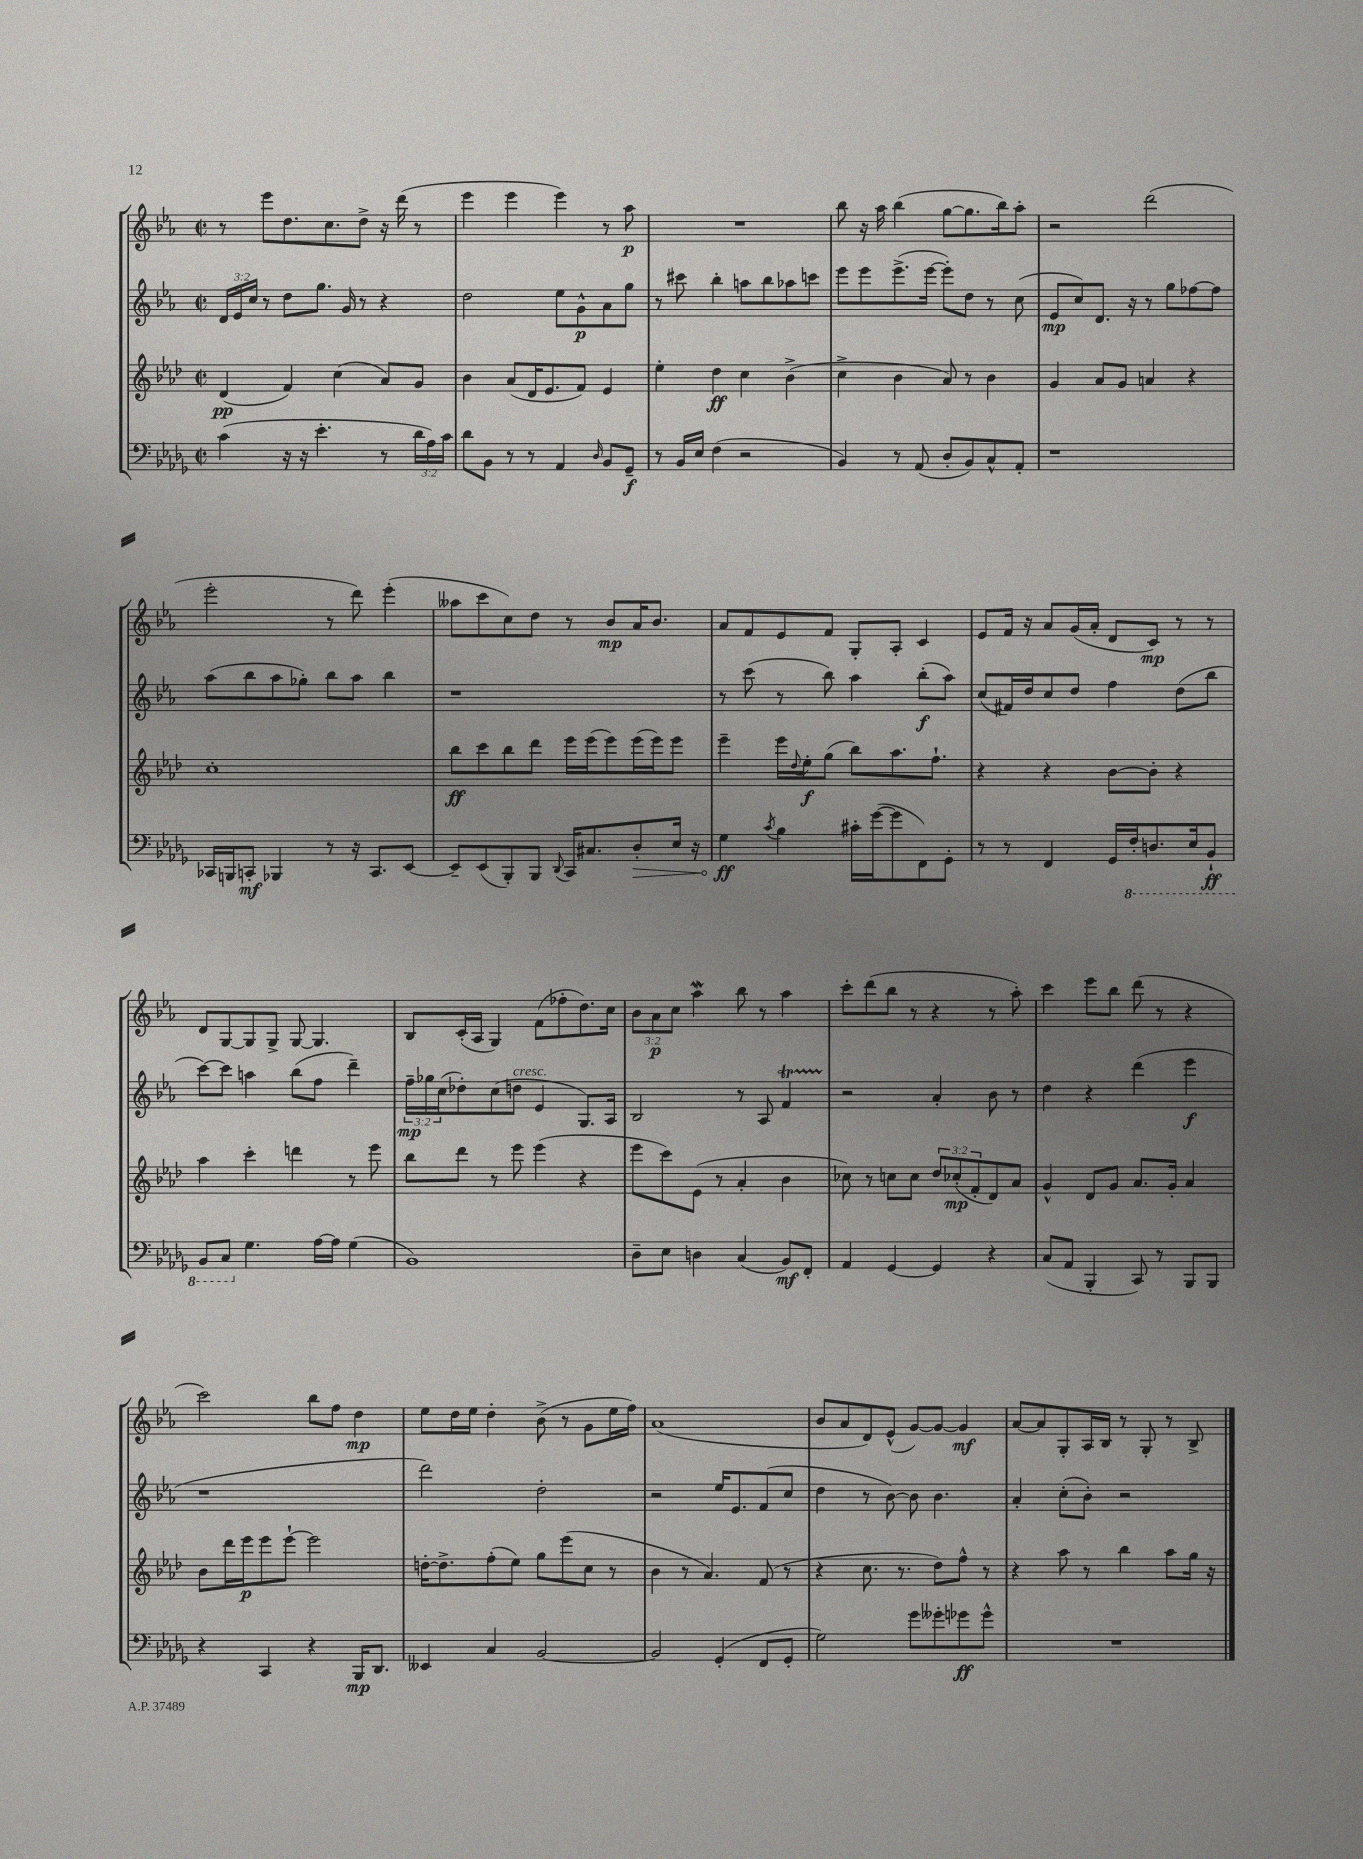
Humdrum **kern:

**kern	**kern	**kern	**kern
*staff4	*staff3	*staff2	*staff1
*clefF4	*clefG2	*clefG2	*clefG2
*k[b-e-a-d-g-]	*k[b-e-a-d-]	*k[b-e-a-]	*k[b-e-a-]
*M2/2	*M2/2	*M2/2	*M2/2
*met(c|)	*met(c|)	*met(c|)	*met(c|)
(4c	(4d-	24d	8r
.	.	24e-	.
.	.	24cc	.
.	.	8r	8eee-
16r	4f)	8dd	8.dd
16r	.	.	.
4.e-'	.	8.gg	.
.	.	.	8.cc
.	(4cc	.	.
.	.	16g	.
.	.	8r	8dd^
8r	8a-)	4r	16r
.	.	.	(16ddd
24d-	8g	.	8r
24A-)	.	.	.
24c	.	.	.
=	=	=	=
8d-	4b-	2dd	4eee-
8BB-	.	.	.
8r	(8a-	.	4eee-
8r	16d-	.	.
.	8.e-	.	.
4AA-	.	8ee-	4eee-)
.	8f)	8g^^	.
16qqD-	.	.	.
8BB-	4e-	8a-	8r
8GG-~	.	8gg	8aa-
=	=	=	=
8r	4ee-'	8r	1r
16BB-	.	8ccc#	.
16E-	.	.	.
(4F	4dd-	4bb-'	.
2r	4cc	8aa	.
.	.	8bb-	.
.	(4b-^	8aa-	.
.	.	8ccc	.
=	=	=	=
4BB-)	4cc^	8eee-	8bb-
.	.	8eee-	16r
.	.	.	16aa-
8r	4b-	(8.eee-^	(4bb-
(8AA-	.	.	.
.	.	[16eee-	.
8D-'	8a-)	8eee-'])	[8gg
8BB-)	8r	8dd	8.gg]
8C^^	4b-	8r	.
.	.	.	16bb-)
8AA-'	.	(8cc	8aa-'
=	=	=	=
1r	4g	8e-	2r
.	.	8cc)	.
.	8a-	8.d	.
.	8g	.	.
.	.	16r	.
.	4a	8r	(2ddd
.	.	8gg	.
.	4r	[8ff-	.
.	.	8ff-]	.
=	=	=	=
16CC-	1cc'	(8aa-	2eee-'
16BBB	.	.	.
8CC'	.	8bb-	.
4BBB-	.	8aa-	.
.	.	8gg-')	.
8r	.	8bb-	8r
16r	.	8aa-	8ddd)
8.CC	.	.	.
.	.	4bb-	(4eee-'
[8EE-	.	.	.
=	=	=	=
8EE-~]	8bb-	1r	8aa--
(8EE-	8ccc	.	8ccc
8BBB-')	8bb-	.	8cc)
8BBB-	8ddd-	.	8dd
8qqDD-	.	.	.
16CC	16eee-	.	8r
8.C#	(16eee-	.	.
.	8eee-)	.	8b-
8D-'	(16eee-	.	16a-
.	16eee-)	.	8.b-
16E-	8eee-	.	.
16r	.	.	.
=	=	=	=
4G-	4eee-~	8r	8a-
.	.	(8ccc	8f
8qc	.	.	.
4B-	16eee-	8r	8e-
.	8qqdd-	.	.
.	16ee-'	.	.
.	(8gg	8bb-)	8f
16c#'	8bb-)	4aa-	8G'
([16g-	.	.	.
8g-]	8.aa-	.	8A-'
8FF)	.	(8bb-'	4c
.	8.ff`	.	.
8GG-'	.	8aa-)	.
=	=	=	=
8r	4r	(8cc	8e-
8r	.	16f#)	16f
.	.	16dd	16r
4FF	4r	8cc	8a-
.	.	8dd	(16g
.	.	.	16a-'
16GG-	[8b-	4ff	8d
16FF'	.	.	.
8.DD	8b-']	.	8c)
.	4r	(8dd	8r
16EE-	.	.	.
8BBB-`	.	8bb-	8r
=	=	=	=
8BBB-	4aa-	[8ccc)	8d
8CC	.	8ccc]	[8G
4.G-	4ccc'	4aa	8G]
.	.	.	8G^
.	4ddd	(8bb-	[8G
[16A-	.	8ff	4.G]
16A-]	.	.	.
(4G-	8r	4ddd~)	.
.	8eee-	.	.
=	=	=	=
1BB-)	8bb-	24ff~	8B-
.	.	24gg-	.
.	.	(24cc	.
.	8ddd-	8dd-')	(16c'
.	.	.	16A-
.	8r	(8cc	4G)
.	8eee-	8dd	.
.	(4eee-	4e-	(8f
.	.	.	8ff-'
.	4r	8.G)	8.dd)
.	.	16A-	16cc
=	=	=	=
8D-~	8eee-	2B-	12b-
.	.	.	12a-
8E-	8ccc)	.	.
.	.	.	12cc
4D	(8e-	.	4aa-
.	8r	.	.
(4C	4a-'	8r	8bb-
.	.	8A-	8r
8BB-)	4b-	4f	4aa-
8FF'	.	.	.
=	=	=	=
4AA-	8cc-)	2r	8ccc'
.	8r	.	(8ddd
[4GG-	8cc	.	8bb-
.	8cc	.	8r
4GG-]	12dd-	4a-'	4r
.	(12cc-'	.	.
.	12f'	.	.
4r	8d-)	8b-	8r
.	8a-	8r	8aa-')
=	=	=	=
(8C	4g^^	4dd	4ccc
8AA-	.	.	.
4BBB-'	8d-	4r	8eee-
.	8g	.	8bb-
8CC)	8.a-	(4ddd	(8ddd
8r	.	.	8r
.	16g'	.	.
8BBB-	4a-	4eee-	4r
8BBB-	.	.	.
=	=	=	=
4r	8b-	1r	2ccc)
.	16ddd-	.	.
.	16eee-	.	.
4CC	8eee-	.	.
.	[8eee-`	.	.
4r	2eee-]	.	8bb-
.	.	.	8ff
16BBB-	.	.	4dd
8.DD-	.	.	.
=	=	=	=
4EE--	[16dd'	2ddd)	8ee-
.	8.dd^]	.	.
.	.	.	16dd
.	.	.	16ee-
4C	(8ff'	.	4dd'
.	8ee-)	.	.
[2BB-	8gg	2dd'	(8b-^
.	(8eee-	.	8r
.	8cc	.	8g
.	8r	.	16ee-
.	.	.	16ff)
=	=	=	=
2BB-]	4b-	2r	(1a-
.	8r	.	.
.	4.a-)	.	.
(4GG-'	.	16ee-	.
.	.	8.e-	.
8FF	(8f	(8f	.
8GG-'	8r	8cc	.
=	=	=	=
2G-)	4r	4dd	8b-
.	.	.	8a-
.	8.cc	8r	8d)
.	.	[8b-)	(8e-^^
.	8.r	.	.
8g-	.	8b-]	[8g)
8g--'	8dd-)	4.b-	8g_
8g-	8ff^^	.	4g]
8g-^^	8r	.	.
=	=	=	=
1r	4r	4a-'	[8a-
.	.	.	8a-]
.	8aa-	(8cc'	8G'
.	8r	8b-')	16A-
.	.	.	16B-
.	4bb-	2r	8r
.	.	.	8G'
.	8aa-	.	8r
.	16gg	.	8B-^
.	16r	.	.
==	==	==	==
*-	*-	*-	*-
